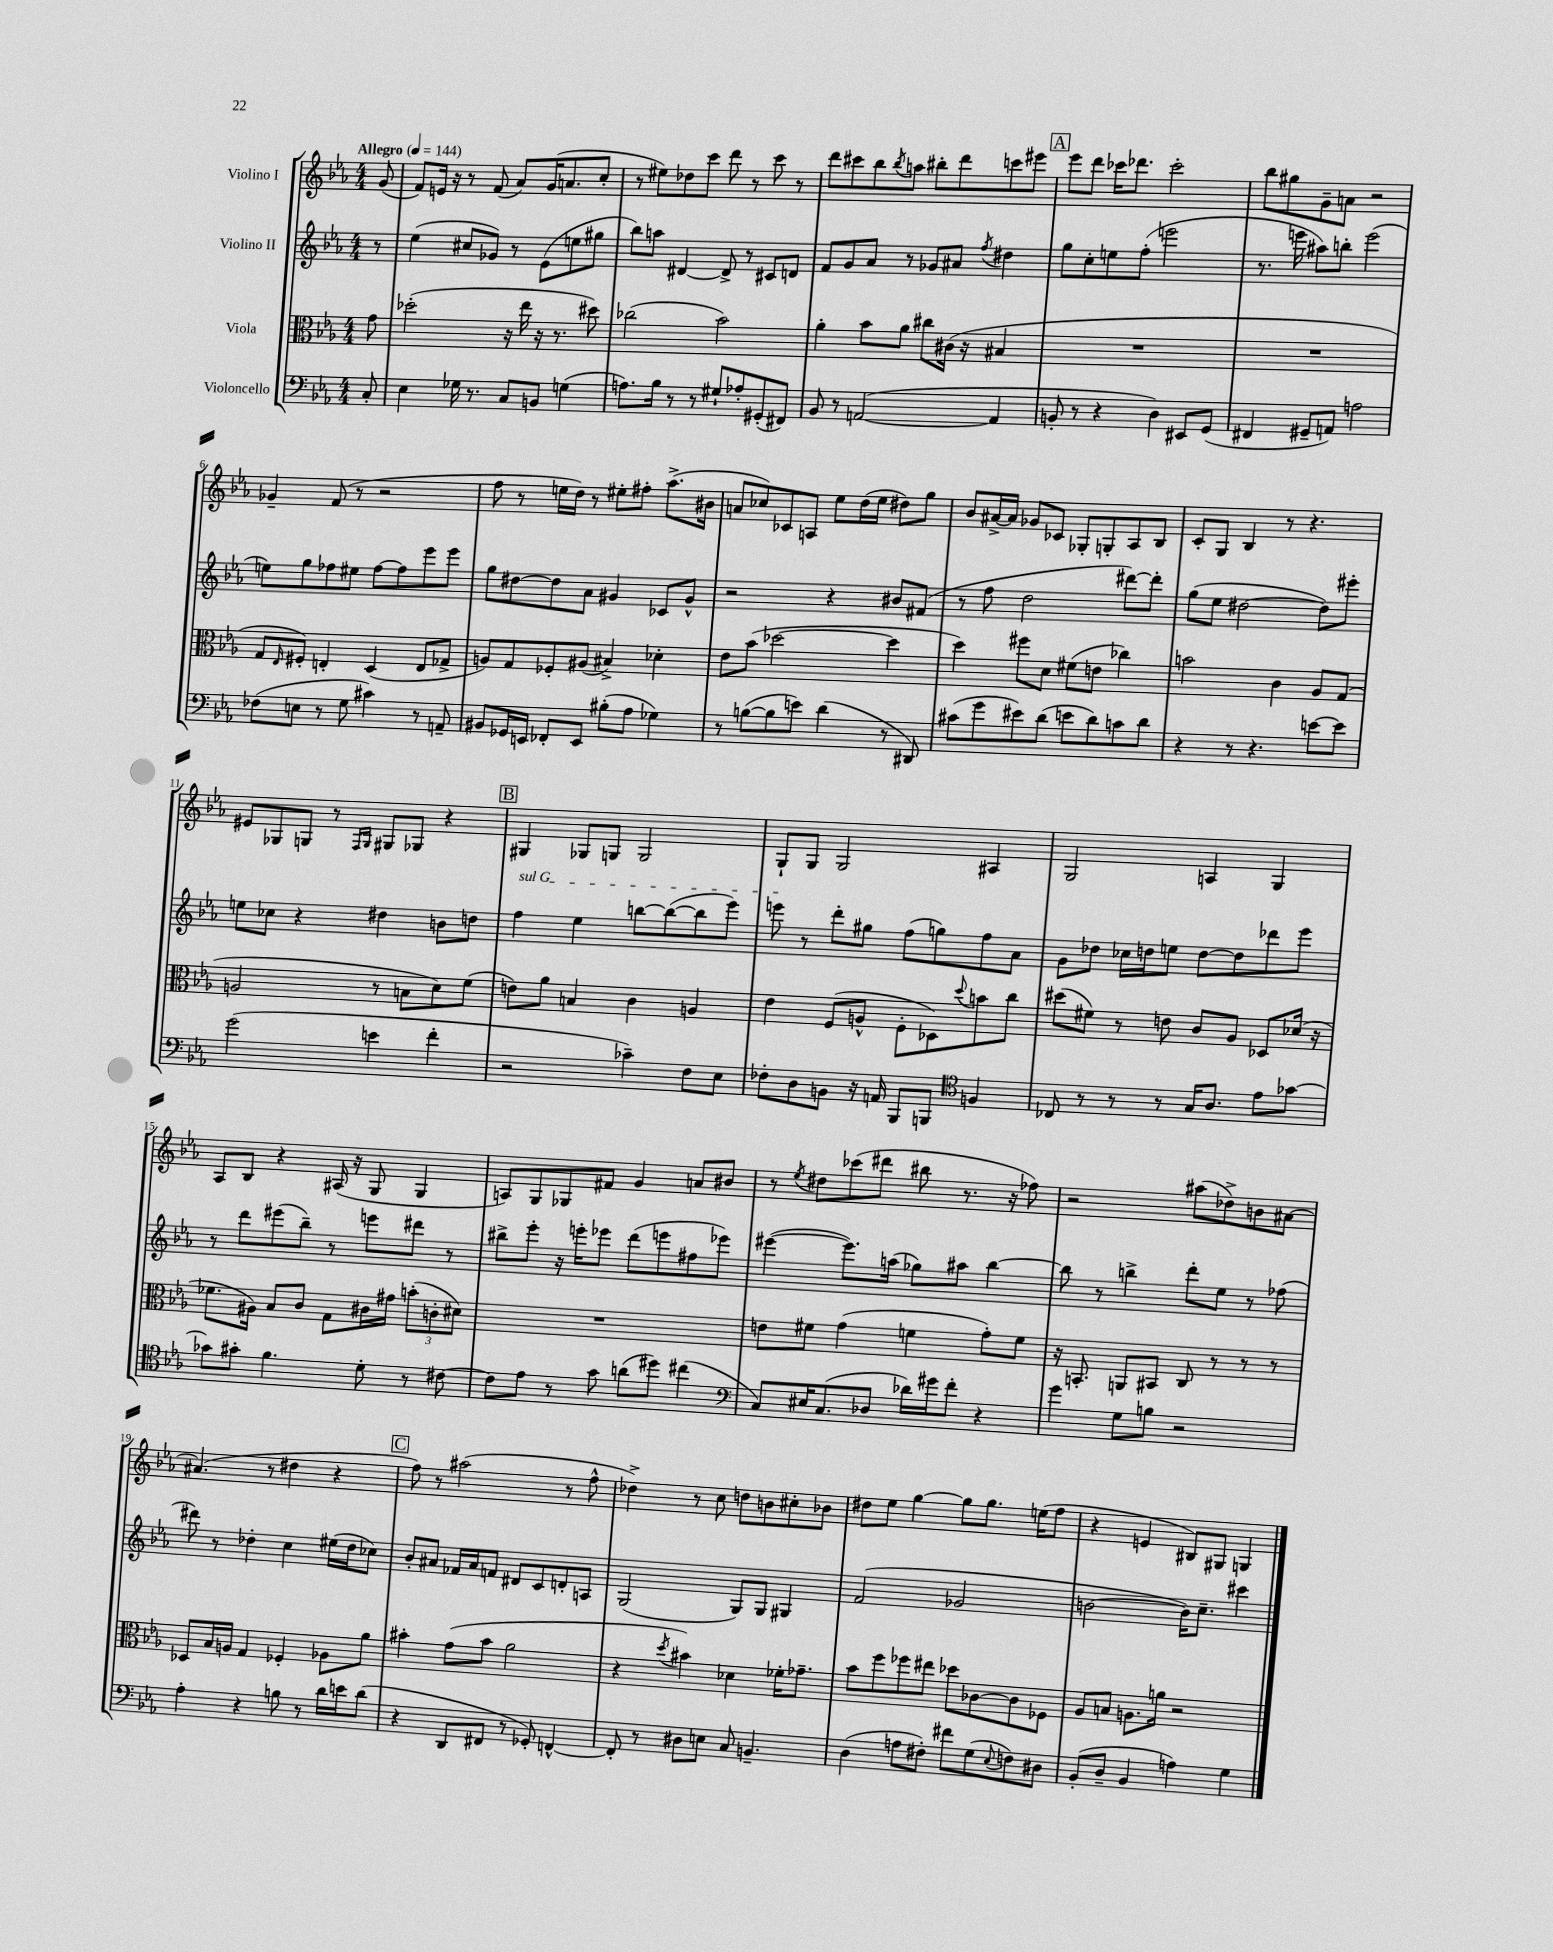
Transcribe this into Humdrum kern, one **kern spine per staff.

**kern	**kern	**kern	**kern
*staff4	*staff3	*staff2	*staff1
*clefF4	*clefC3	*clefG2	*clefG2
*k[b-e-a-]	*k[b-e-a-]	*k[b-e-a-]	*k[b-e-a-]
*M4/4	*M4/4	*M4/4	*M4/4
*MM144	*MM144	*MM144	*MM144
8C'	8g	8r	(8g
=	=	=	=
4E-	(2dd-'	(4ee-	8f)
.	.	.	16e
.	.	.	16r
16G-	.	8cc#	8r
8.r	.	.	.
.	.	8g-)	(8f
8C	16r	8r	8a-)
.	16ee-	.	.
8BB	16r	(8e-	(16g
.	8.r	.	8.a
(4G	.	8ee	.
.	8dd#)	8gg#	8cc'
=	=	=	=
8.A)	(2cc-	8bb-)	8r
.	.	8aa	8ee#)
16B-	.	.	.
8r	.	[4d#	8dd-
8r	.	.	8ccc
8G#`	2b-)	8d#^]	8ddd
8A-'	.	8r	8r
(8GG#'	.	8c#	8ccc
8FF#)	.	8d	8r
=	=	=	=
8BB-	4a-'	8f	8ddd
8r	.	8g	8ccc#
([2AA	8b-	8a-	8bb-
.	.	.	8qbb-
.	8a-	8r	8aa
.	8cc#	8g-	8bb#'
.	(16c#	8a#	8ddd
.	16r	.	.
.	.	8qff	.
4AA]	4B#	4dd#	8ccc
.	.	.	8eee#
=	=	=	=
8BB'	1r	8gg	8eee-
8r	.	8cc'	8ddd
4r	.	8ee	16ccc-
.	.	.	8.ddd-
.	.	(8ff'	.
4D)	.	2eee	2ccc-'
8EE#	.	.	.
(8GG	.	.	.
=	=	=	=
4FF#	1r	8.r	8bb-
.	.	.	8gg#
.	.	16eee	.
8GG#~	.	8aa#)	8g~
8AA)	.	8bb'	8a
2A	.	(2eee	2r
=	=	=	=
(8F-	8G	8ee)	4g-~
.	16qqE-	.	.
8E	8F#')	8gg	.
8r	4E'	8ff-	(8f
8G	.	8ee#	8r
4c#)	(4D	[8ff-	2r
.	.	8ff-]	.
8r	8E	8eee-	.
8AA~	8G-^	8eee-	.
=	=	=	=
8BB#	8A)	8gg	8ff
16GG-	8G	[8dd#	8r
16EE	.	.	.
8FF-'	8F-'	8dd#]	16ee
.	.	.	16dd)
8EE	(8A#	8a-	8r
(8B#'	4B#^)	4g#	8ee#'
8A-	.	.	8ff#'
4G-)	4d-'	8c-	(8.aa-^
.	.	8g#^^	.
.	.	.	16b#
=	=	=	=
8r	8e-	2r	8a
([8B	(8b-	.	8cc-)
8B]	[2dd-	.	8c-
8e)	.	.	8A
(4d	.	4r	8ee-
.	.	.	(16dd
.	.	.	16ee-
8r	4dd-]	8b#	8dd#)
8DD#)	.	(8f#	8gg
=	=	=	=
(8c#	4dd)	8r	8b-
8g	.	8ff	[16a#^
.	.	.	16a#]
8e#)	8ff#	2dd	8g-
(8d	8d	.	8c-
8e	(8f#	.	8G-'
8d)	8e	.	8G'
8c	4cc-)	[8ddd#)	8A-
8d	.	8ddd#']	8B-
=	=	=	=
4r	2b	(8gg	8c'
.	.	8ee-	8G
8r	.	[2dd#	4B-
4.r	.	.	.
.	4c	.	8r
.	.	.	4.r
[8e	8A-	8dd#])	.
8e]	(8G	8eee#'	.
=	=	=	=
(2g	2A	8ee	8e#
.	.	8cc-	8G-
.	.	4r	8G
.	.	.	8r
.	.	.	16qqF
.	.	.	16qqG
4e	8r	4dd#	8G#
.	8B	.	8G-
4f'	8d)	8b	4r
.	(8f	8dd	.
=	=	=	=
2r	8e)	4ff	4G#
.	8a-	.	.
.	4B	4ee-	8G-
.	.	.	8G
4c-~)	4c	[8bb	2G
.	.	(8bb_	.
8F	4A	8bb]	.
8E-	.	8eee-)	.
=	=	=	=
8F-'	4e-	8eee	8G`
8D	.	8r	8G
8BB	(8F	8ddd'	2G
16r	8A^^	8gg#	.
16AA	.	.	.
8BBB-	8F'	(8ff	.
8BBB	8D-)	8gg)	.
*clefC4	*	*	*
.	8qqdd	.	.
4F	8b	8ff	4A#
.	8cc	8a-	.
=	=	=	=
8C-	(8dd#	8g	2G
8r	8f#)	8dd-	.
8r	8r	16cc-	.
.	.	16dd	.
8r	8e	8ee	.
16G	8c	[8dd	4A
8.A-	.	.	.
.	8A-	8dd]	.
8e-	8D-	8ddd-	4G
[8g-	(16d-	8eee-	.
.	16r	.	.
=	=	=	=
8g-]	8.f-	8r	8A-
8g#'	.	8ddd	8B-
.	16A#)	.	.
4.f	8B-	(8eee#	4r
.	8c	8bb-~)	.
.	8G	8r	(16A#
.	.	.	16r
8d'	16c#	8eee	8G
.	16g#	.	.
8r	(12b'	8ddd#	4G
.	12c'	.	.
[8c#	.	8r	.
.	12d#)	.	.
=	=	=	=
8c#]	1r	8bb#^	8A)
8e-	.	8eee-'	8G
8r	.	16r	8G-
.	.	16eee'	.
8g	.	8eee-	8f#
(8a	.	(8ddd	4g
8dd#)	.	8eee	.
(4cc#	.	8ff#	8a
.	.	8eee-)	8b#
=	=	=	=
*clefF4	*	*	*
8C)	8e	([4eee#	8r
.	.	.	8qee-
16E#	8f#	.	8dd#
(8.C	.	.	.
.	(4g	8.eee#])	(8ccc-
8D-	.	.	8ddd#
.	.	(16aa	.
16d-)	4f	8gg-)	8bb#
16g#	.	.	.
8f'	.	8aa#	8.r
4r	8g')	[4bb-	.
.	.	.	16r
.	8f	.	8ff-)
=	=	=	=
4g	16r	8bb-]	2r
.	8.BB'	.	.
.	.	8r	.
8G	8AA	4bb^	.
8B	8BB#	.	.
2r	8C	8ddd'	(8aa#
.	8r	8ee-	8dd-^)
.	8r	8r	8b
.	8r	(8ff-	[8a#
=	=	=	=
4A-'	8D-	8ddd#)	(4.a#]
.	16B-	8r	.
.	16A	.	.
4r	4G	4dd-'	.
.	.	.	8r
8B	4F-'	4cc	4dd#
8r	.	.	.
16d	8A-	(16ee#	4r
16e	.	16dd-	.
(8d	8a-	8cc-)	.
=	=	=	=
4r	4b#'	8b-'	8ff)
.	.	8a#	8r
8DD	(8g	16f-	(2aa#
.	.	16a#	.
8FF#	8b#	8f	.
8r	2a-	8d#	.
8GG-')	.	8c	.
[4FF^^	.	8d'	8r
.	.	8A	8ff^^
=	=	=	=
8FF']	4r	(2G	4dd-^)
8r	.	.	.
.	8qdd	.	.
8D#	4b#)	.	8r
8E	.	.	8cc
8C	4d-	8G)	8dd
4.BB~	.	8G	8b
.	16f-'	4G#	8cc#'
.	8.g-~	.	.
.	.	.	8b-
=	=	=	=
(4D	8b-	(2f	8dd#
.	8ff	.	8ee-
8A	8ff-	.	[4gg
8F#')	8ee#	.	.
8f#	8dd-	2g-	8gg]
(8G	[8c-	.	8.gg
8qqE-	.	.	.
8F)	8c-]	.	.
.	.	.	(16ee
8D#	8F-	.	8ff
=	=	=	=
(8BB-'	8A-	[2b	4r
8D~	8B	.	.
4BB-	8.A	.	4e
.	16a	.	.
4A)	2r	16b])	8B#)
.	.	8.cc~	.
.	.	.	8G#
4G	.	4ccc#	4G
==	==	==	==
*-	*-	*-	*-
